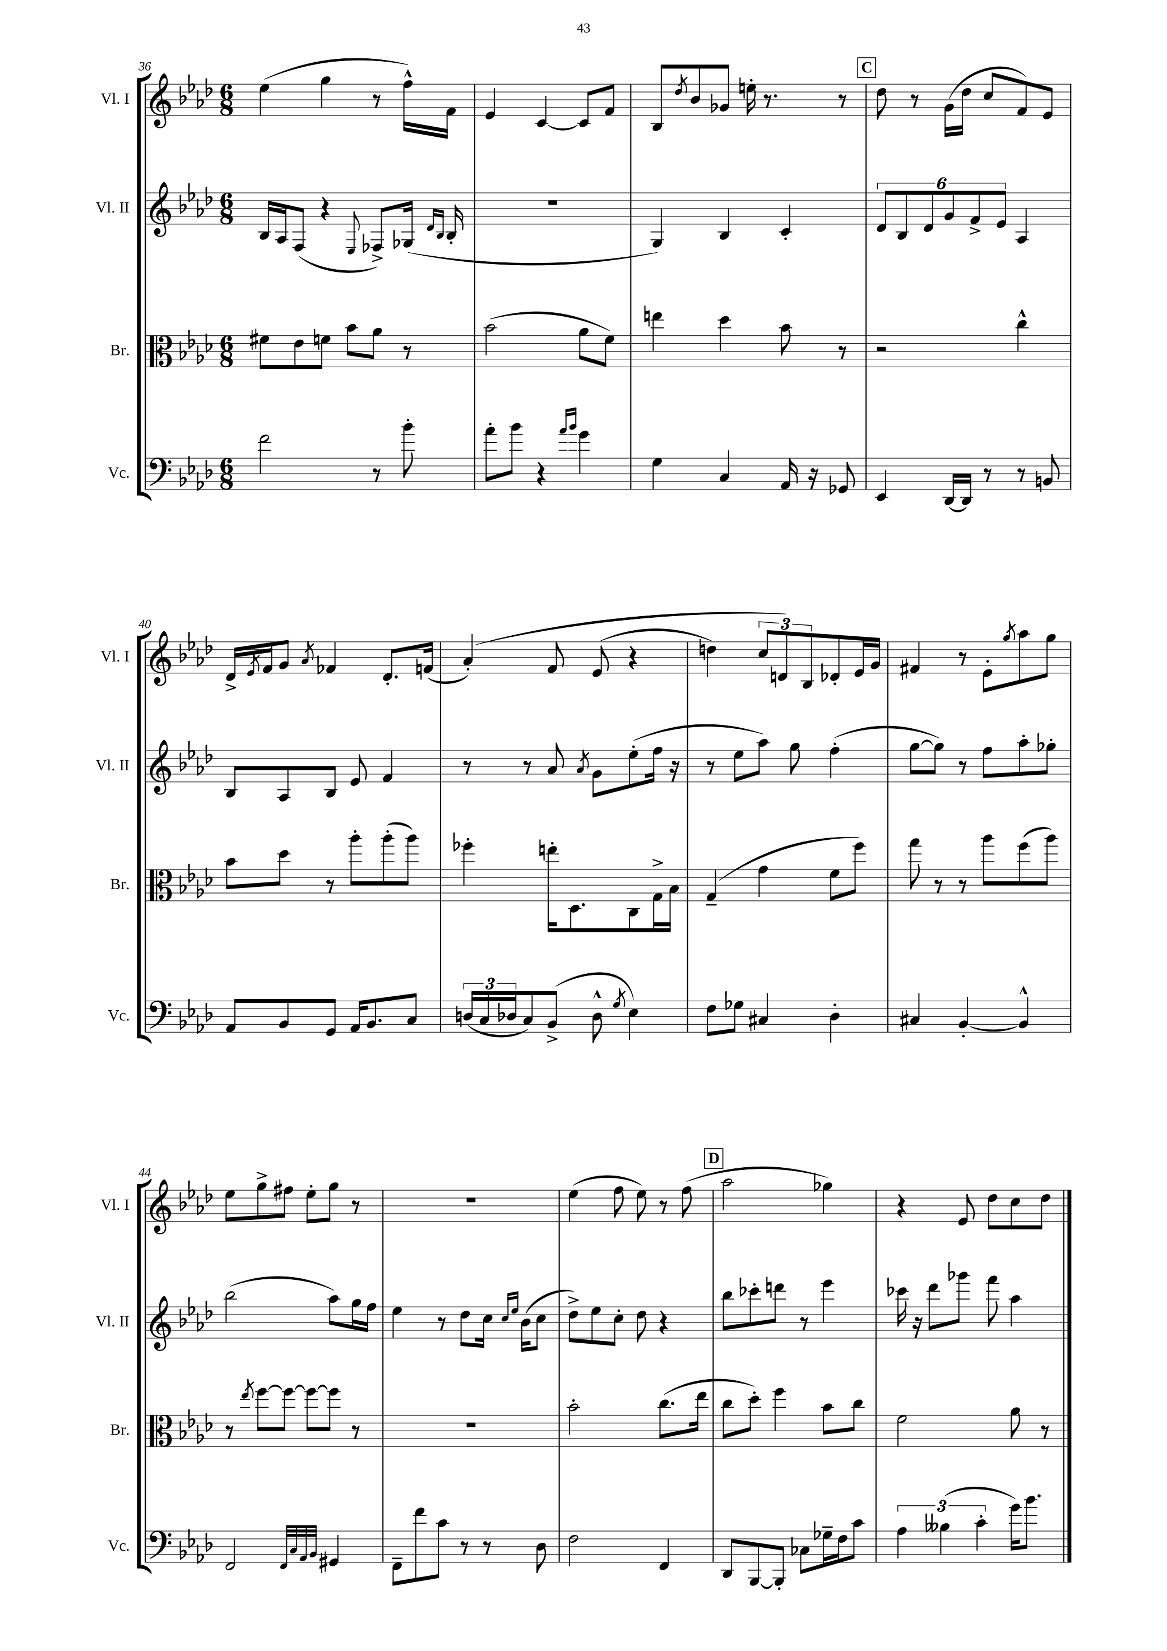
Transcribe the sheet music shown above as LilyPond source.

<<
\new StaffGroup <<
\new Staff = "s0" \with { instrumentName = "Vl. I" shortInstrumentName = "Vl. I" } {
    \clef treble \key aes \major \numericTimeSignature \time 6/8
    ees''4( g''4 r8 f''16-^) f'16 |
    ees'4 c'4~ c'8 f'8 |
    bes8 \acciaccatura { des''8 } bes'8 ges'8 e''16-. r8. r8 |
    \mark \markup { \box "C" } des''8 r8 g'16( des''16 c''8 f'8) ees'8 |
    des'16-> \acciaccatura { ees'8 } f'16 g'8 \acciaccatura { aes'8 } fes'4 des'8.-. f'16( |
    aes'4-.)\( f'8 ees'8( r4 |
    d''4) \tuplet 3/2 { c''8 d'8\) bes8 } des'8-. ees'16 g'16 |
    fis'4 r8 ees'8-. \acciaccatura { g''8 } aes''8 g''8 |
    ees''8 g''8-> fis''8 ees''8-. g''8 r8 |
    R2. |
    ees''4( f''8 ees''8) r8 f''8( |
    \mark \markup { \box "D" } aes''2 ges''4) |
    r4 ees'8 des''8 c''8 des''8 \bar "|." |
}
\new Staff = "s1" \with { instrumentName = "Vl. II" shortInstrumentName = "Vl. II" } {
    \clef treble \key aes \major \numericTimeSignature \time 6/8
    bes16 aes16 f8( r4 \appoggiatura { ees8 } fes8->) ges16( \grace { des'16 bes16 } bes16-. |
    R2. |
    g4) bes4 c'4-. |
    \mark \markup { \box "C" } \tuplet 6/4 { des'8 bes8 des'8 g'8 f'8-> ees'8 } aes4 |
    bes8 aes8 bes8 ees'8 f'4 |
    r8 r8 aes'8 \acciaccatura { aes'8 } g'8 ees''8-.( f''16 r16 |
    r8 ees''8 aes''8) g''8 f''4-.( |
    g''8~ g''8) r8 f''8 aes''8-. ges''8-. |
    bes''2( aes''8) g''16 f''16 |
    ees''4 r8 des''8 c''16 \grace { c''16 ees''16 } bes'16( c''8 |
    des''8->) ees''8 c''8-. des''8 r4 |
    \mark \markup { \box "D" } bes''8 ces'''8-. d'''8 r8 ees'''4 |
    ces'''16 r16 des'''8 ges'''8 f'''8 aes''4 \bar "|." |
}
\new Staff = "s2" \with { instrumentName = "Br." shortInstrumentName = "Br." } {
    \clef alto \key aes \major \numericTimeSignature \time 6/8
    fis'8 ees'8 f'8 bes'8 aes'8 r8 |
    bes'2( aes'8 f'8) |
    e''4 des''4 bes'8 r8 |
    \mark \markup { \box "C" } r2 c''4-^ |
    bes'8 des''8 r8 aes''8-. aes''8-.( aes''8) |
    fes''4-. e''16-. des8. c8 g16-> bes16 |
    g4--( g'4 f'8 f''8) |
    g''8 r8 r8 aes''8 f''8( aes''8) |
    r8 \acciaccatura { ees''8 } f''8~ f''8~ f''8~ f''8 r8 |
    R2. |
    bes'2-. c''8.( ees''16 |
    \mark \markup { \box "D" } c''8 des''8-.) f''4 bes'8 c''8 |
    f'2 aes'8 r8 \bar "|." |
}
\new Staff = "s3" \with { instrumentName = "Vc." shortInstrumentName = "Vc." } {
    \clef bass \key aes \major \numericTimeSignature \time 6/8
    f'2 r8 bes'8-. |
    aes'8-. bes'8 r4 \grace { aes'16 bes'16 } g'4 |
    g4 c4 aes,16 r16 ges,8 |
    \mark \markup { \box "C" } ees,4 des,16~ des,16 r8 r8 b,8 |
    aes,8 bes,8 g,8 aes,16 bes,8. c8 |
    \tuplet 3/2 { d16( c16 des16 } c8) bes,8->( des8-^ \acciaccatura { g8 } ees4) |
    f8 ges8 cis4 des4-. |
    cis4 bes,4~-. bes,4-^ |
    f,2 \grace { f,32 c32 aes,32 bes,32 } gis,4 |
    f,8-- f'8 c'8 r8 r8 des8 |
    f2 f,4 |
    \mark \markup { \box "D" } des,8 bes,,8~ bes,,8-. ces8 ges16-- f16 c'8 |
    \tuplet 3/2 { aes4 beses4( c'4-. } g'16) bes'8. \bar "|." |
}
>>
>>
\layout { \context { \Score currentBarNumber = #36 } }
